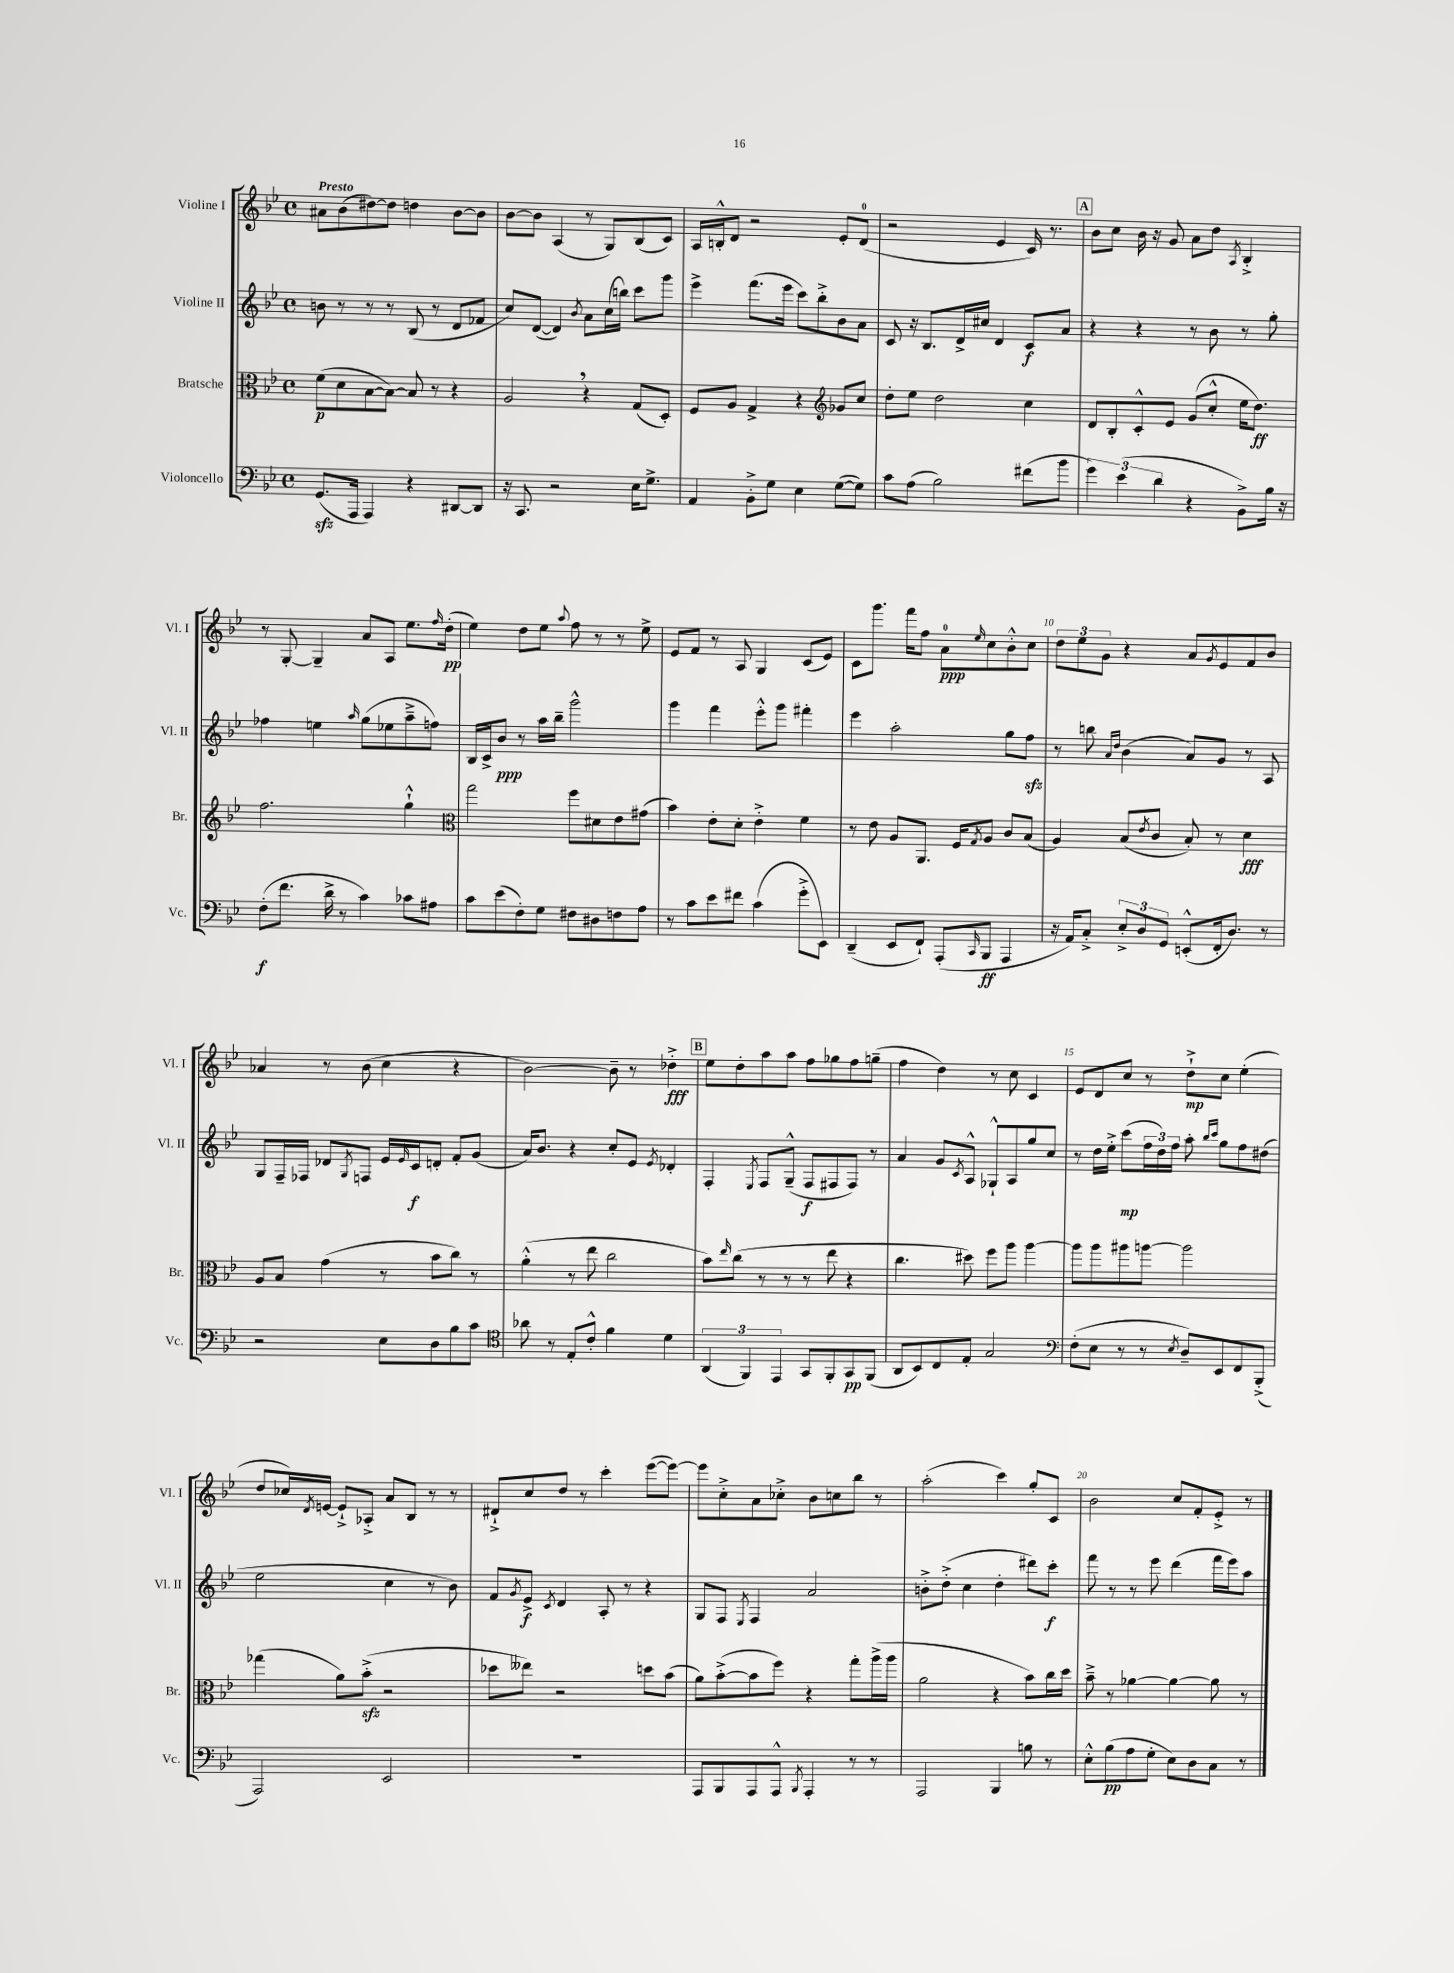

**kern	**dynam	**kern	**dynam	**kern	**dynam	**kern	**dynam
*part4	*part4	*part3	*part3	*part2	*part2	*part1	*part1
*staff4	*staff4	*staff3	*staff3	*staff2	*staff2	*staff1	*staff1
*I"Violoncello	*	*I"Bratsche	*	*I"Violine II	*	*I"Violine I	*
*I'Vc.	*	*I'Br.	*	*I'Vl. II	*	*I'Vl. I	*
*clefF4	*	*clefC3	*	*clefG2	*	*clefG2	*
*k[b-e-]	*	*k[b-e-]	*	*k[b-e-]	*	*k[b-e-]	*
*M4/4	*	*M4/4	*	*M4/4	*	*M4/4	*
*met(c)	*	*met(c)	*	*met(c)	*	*met(c)	*
=1	=1	=1	=1	=1	=1	=1	=1
!	!	!	!	!	!	!LO:TX:a:B:t=Presto	!
(8.GGzz/L	.	(8f\L	p	8bn\	.	8a#X\L	.
.	.	8d\	.	8r	.	(8b-\	.
16AAA/Jk	.	.	.	.	.	.	.
4AAA/)	.	[8B-\	.	8r	.	[8dd#X\)	.
.	.	8B-\J_)	.	8r	.	8dd#\J]	.
4r	.	8B-/]	.	(8B-/	.	4ddn\	.
.	.	8r	.	8r	.	.	.
[8DD#X/L	.	4r	.	8d/L	.	[8b-\L	.
8DD#/J]	.	.	.	8f-X/J	.	8b-\J]	.
=2	=2	=2	=2	=2	=2	=2	=2
16r	.	2A,/	.	8cc/L)	.	[8b-\L	.
8.CC/	.	.	.	.	.	.	.
.	.	.	.	([8d/J	.	8b-\J]	.
2r	.	.	.	4d/])	.	(4A/	.
.	.	.	.	8qb-/	.	.	.
.	.	4r	.	8a\L	.	8r	.
.	.	.	.	(16cc\L	.	8G/L)	.
.	.	.	.	16bbn\JJ)	.	.	.
16E-\KL	.	(8G/L	.	8ccc\L	.	(8B-/	.
8.G^\J	.	.	.	.	.	.	.
.	.	8D'/J)	.	8ggg\J	.	8c/J)	.
=3	=3	=3	=3	=3	=3	=3	=3
4AA/	.	8F/L	.	4eee-^\	.	16A/LL	.
.	.	.	.	.	.	16Bn'^^/J	.
.	.	8A/J	.	.	.	8d/J	.
8BB-'^\L	.	4G^/	.	(8.fff\L	.	2r	.
8G\J	.	.	.	.	.	.	.
.	.	.	.	16eee-\Jk	.	.	.
4E-\	.	4r	.	8ccc\L)	.	.	.
.	.	.	.	8bb-'^\	.	.	.
*	*	*clefG2	*	*	*	*	*
([8G\L	.	8g-X/L	.	8b-\	.	8e-'/L	.
8G\J])	.	8cc/J	.	8a\J	.	(8d/J	.
=4	=4	=4	=4	=4	=4	=4	=4
8c\L	.	8dd'\L	.	8c/	.	2r	.
(8A\J	.	8ee-\J	.	16r	.	.	.
.	.	.	.	8.B-/L	.	.	.
2B-\)	.	2dd\	.	.	.	.	.
.	.	.	.	16d^/L	.	.	.
.	.	.	.	16cc#X/JJ	.	.	.
.	.	.	.	4d/	.	4e-/	.
(8f#X\L	.	4cc\	.	8c/L	f	16c/)	.
.	.	.	.	.	.	8.r	.
8b-\J	.	.	.	8a/J	.	.	.
!!LO:REH:place=s1:t=A
=5	=5	=5	=5	=5	=5	=5	=5
6g\)	.	8d/L	.	4r	.	8b-\L	.
.	.	8B-'/	.	.	.	8cc\J	.
(6e-\	.	.	.	.	.	.	.
.	.	8c'^^/	.	4r	.	16b-\	.
.	.	.	.	.	.	16r	.
6d\	.	.	.	.	.	.	.
.	.	8e-/J	.	.	.	8g/	.
4r	.	(8g/L	.	8r	.	8a\L	.
.	.	8cc'^^/J	.	8b-\	.	8dd\J	.
.	.	.	.	.	.	8qA/	.
8BB-^\L)	.	16ee-\KL	.	8r	.	4B-'^/	.
.	.	8.dd\J)	ff	.	.	.	.
16B-\Jk	.	.	.	8gg'\	.	.	.
16r	.	.	.	.	.	.	.
!!LO:LB:g=z
=6	=6	=6	=6	=6	=6	=6	=6
(8F'\L	f	2.ff\	.	4ff-X\	.	8r	.
8.f\J	.	.	.	.	.	[8G'/	.
.	.	.	.	4een\	.	4G~/]	.
16d^\	.	.	.	.	.	.	.
8r	.	.	.	.	.	.	.
.	.	.	.	16qqaa/	.	.	.
4c\)	.	.	.	(8gg\L	.	8a/L	.
.	.	.	.	8ee-X\	.	8A/J	.
8c-X\L	.	4gg`^^\	.	8aa~^\	.	8.ee-\L	.
8A#X\J	.	.	.	8ffn\J)	.	.	.
.	.	.	.	.	.	16qqff/	.
.	.	.	.	.	.	(16dd'\Jk	pp
=7	=7	=7	=7	=7	=7	=7	=7
*	*	*clefC3	*	*	*	*	*
8c\L	.	2gg\	.	16B-/LL	.	4ee-\)	.
.	.	.	.	16c^/J	.	.	.
(8e-\	.	.	.	8b-/J	ppp	.	.
8F'\)	.	.	.	8r	.	8dd\L	.
8G\J	.	.	.	16aa\LL	.	8ee-\J	.
.	.	.	.	16bb-~\JJ	.	.	.
.	.	.	.	.	.	8qqaa/	.
8F#X\L	.	8ff\L	.	2ggg^^\	.	8ff\	.
8D#X\	.	8d#X\	.	.	.	8r	.
8Fn\	.	8e-\	.	.	.	8r	.
8A\J	.	(8g#X\J	.	.	.	8ee-^\	.
=8	=8	=8	=8	=8	=8	=8	=8
8r	.	4b-\)	.	4ggg\	.	8e-/L	.
8c\L	.	.	.	.	.	8f/J	.
8e-\	.	8e-'\L	.	4fff\	.	8r	.
8f#X\J	.	8d'\J	.	.	.	8A/	.
(4c\	.	4e-'^\	.	8eee-'^^\L	.	4G/	.
.	.	.	.	8ggg\J	.	.	.
8g'^\L	.	4f\	.	4fff#X'\	.	(8c/L	.
8EE-\J)	.	.	.	.	.	8e-/J)	.
=9	=9	=9	=9	=9	=9	=9	=9
(4DD~/	.	8r	.	4eee-\	.	8c\L	.
.	.	8e-\	.	.	.	8.ggg\J	.
8EE-/L	.	8A/L	.	2aa'\	.	.	.
.	.	.	.	.	.	16fff\KL	.
8FF`/J)	.	8.AA/J	.	.	.	8ff\J	.
(8AAA'/L	.	.	.	.	.	8a\L	ppp
.	.	16F/KL	.	.	.	.	.
16qqCC/	.	8qG/	.	.	.	16qqee-/	.
8BBB-/J	ff	8A/J	.	.	.	8cc\	.
4AAA/	.	8c/L	.	8gg\L	.	8b-'^^\	.
.	.	(8B-/J	.	8ffzz\J	.	8cc\J	.
=10	=10	=10	=10	=10	=10	=10	=10
16r	.	4A/)	.	8r	.	12dd\L	.
16AA/KL)	.	.	.	.	.	.	.
.	.	.	.	.	.	12ee-\	.
8C'^/J	.	.	.	8bbn\	.	.	.
.	.	.	.	.	.	12g\J	.
.	.	.	.	16qqa/LL	.	.	.
.	.	.	.	16qqdd/JJ	.	.	.
12E-'^/L	.	(8B-/L	.	(4b-\	.	4r	.
12D/	.	.	.	.	.	.	.
.	.	8qe-/	.	.	.	.	.
.	.	8c/J	.	.	.	.	.
12GG/J	.	.	.	.	.	.	.
(8EEn'^^/L	.	8B-'/)	.	8a/L)	.	8a/L	.
.	.	.	.	.	.	8qg/	.
16FF'/k	.	8r	.	8g/J	.	8e-/	.
8.D/J)	.	.	.	.	.	.	.
.	.	4d\	fff	8r	.	8f/	.
8r	.	.	.	8A/	.	8b-/J	.
!!LO:LB:g=z
=11	=11	=11	=11	=11	=11	=11	=11
2r	.	8A/L	.	8G/L	.	4a-X/	.
.	.	8B-/J	.	16F~/L	.	.	.
.	.	.	.	16F-X/JJ	.	.	.
.	.	(4g\	.	8d-X/L	.	8r	.
.	.	.	.	8qG/	.	.	.
.	.	.	.	8Fn/J	.	(8b-\	.
8E-\L	.	8r	.	16e-/LL	.	4cc\	.
.	.	.	.	16qqe-/	.	.	.
.	.	.	.	16c/J	f	.	.
8D\	.	8b-\L	.	8dn'/J	.	.	.
8B-\	.	8cc\J)	.	8f'/L	.	4r	.
8c\J	.	8r	.	(8g/J	.	.	.
=12	=12	=12	=12	=12	=12	=12	=12
*clefC4	*	*	*	*	*	*	*
8a-X\	.	(4a'^^\	.	16a/KL)	.	[2b-\)	.
.	.	.	.	8.b-/J	.	.	.
8r	.	.	.	.	.	.	.
8E-'/L	.	8r	.	4r	.	.	.
8c'^^/J	.	8ee-\	.	.	.	.	.
4f\	.	2cc\	.	8cc'/L	.	8b-~\]	.
.	.	.	.	8e-/J	.	8r	.
.	.	.	.	8qe-/	.	.	.
4d\	.	.	.	4d-X'/	.	4dd-X'^\	fff
!!LO:REH:place=s1:t=B
=13	=13	=13	=13	=13	=13	=13	=13
(6AA/	.	8b-\L)	.	4F'/	.	8ee-\L	.
.	.	16qqee-/	.	.	.	.	.
.	.	(8cc\J	.	.	.	8dd'\	.
6FF/)	.	.	.	.	.	.	.
.	.	.	.	8qE-/	.	.	.
.	.	8r	.	8F/L	.	8aa\	.
6EE-/	.	.	.	.	.	.	.
.	.	8r	.	(8G~^^/J	.	8aa\J	.
8GG/L	.	8r	.	8F/L	f	8ff\L	.
8FF'/	.	8ee-\	.	8F#X/	.	8gg-X\	.
8GG/	pp	4r	.	8F#/J)	.	8ff\	.
(8FF/J	.	.	.	8r	.	(8ggn~\J	.
=14	=14	=14	=14	=14	=14	=14	=14
8AA/L	.	4.cc\	.	4a/	.	4ff\	.
8BB-/)	.	.	.	.	.	.	.
8C/	.	.	.	8g/L	.	4dd\)	.
.	.	.	.	8qc/	.	.	.
8E-'/J	.	8dd#X\)	.	8A^^/J	.	.	.
2G/	.	8ff\L	.	8G-X`^^/L	.	8r	.
.	.	8aa\J	.	8A/	.	8cc\	.
.	.	[4aa\	.	8gg/	.	4c/	.
.	.	.	.	8cc/J	.	.	.
=15	=15	=15	=15	=15	=15	=15	=15
*clefF4	*	*	*	*	*	*	*
(8F'\L	.	8aa\L]	.	8r	.	8e-/L	.
8E-\J	.	8aa\	.	16dd\LL	.	8d/	.
.	.	.	.	16ee-'^\JJ	.	.	.
8r	.	8aa#X\	.	(8ccc\L	mp	8cc/J	.
8r	.	[8aan\J	.	24ff\L	.	8r	.
.	.	.	.	24dd\)	.	.	.
.	.	.	.	24ff\JJ	.	.	.
8qE-/	.	.	.	.	.	.	.
8D~/L)	.	2aa\]	.	8aa'\	.	8dd`^\L	mp
.	.	.	.	16qqbb-/LL	.	.	.
.	.	.	.	16qqccc/JJ	.	.	.
8EE-/	.	.	.	8gg\L	.	8cc\J	.
8FF/	.	.	.	8ff\	.	(4ee-'\	.
(8BBB-'^/J	.	.	.	(8dd#X\J	.	.	.
!!LO:LB:g=z
=16	=16	=16	=16	=16	=16	=16	=16
2AAA/)	.	(4gg-X\	.	2ee-\	.	8dd/L	.
.	.	.	.	.	.	16cc-X/L)	.
.	.	.	.	.	.	8qd/	.
.	.	.	.	.	.	[16en/JJ	.
.	.	8a\L)	.	.	.	8e`^/L]	.
.	.	(8b-zz'^\J	.	.	.	8A-X'^/J	.
2EE-/	.	2r	.	4cc\	.	8a/L	.
.	.	.	.	.	.	8B-/J	.
.	.	.	.	8r	.	8r	.
.	.	.	.	8b-\)	.	8r	.
=17	=17	=17	=17	=17	=17	=17	=17
1r	.	8dd-X\L	.	8f/L	.	8d#X`^/L	.
.	.	.	.	8qg/	.	.	.
.	.	8ee--X\J)	.	8e-^/J	f	8cc/	.
.	.	.	.	8qc/	.	.	.
.	.	2r	.	4d/	.	8dd/J	.
.	.	.	.	.	.	8r	.
.	.	.	.	8A'/	.	4ccc'\	.
.	.	.	.	8r	.	.	.
.	.	8ddn\L	.	4r	.	([8eee-\L	.
.	.	(8b-\J	.	.	.	8eee-\J_)	.
=18	=18	=18	=18	=18	=18	=18	=18
8AAA/L	.	8a\L)	.	8G/L	.	8eee-\L]	.
8BBB-/	.	([8b-'^\	.	8F/J	.	8cc'^\	.
.	.	.	.	8qE-/	.	.	.
8AAA/	.	8b-\]	.	4F/	.	8a\	.
8AAA^^/J	.	8ff\J)	.	.	.	8cc-X'^\J	.
8qBBB-/	.	.	.	.	.	.	.
4AAA'/	.	4r	.	2a/	.	8b-\L	.
.	.	.	.	.	.	8ccn\	.
8r	.	8gg'\L	.	.	.	8bb-\J	.
8r	.	(16aa^\L	.	.	.	8r	.
.	.	16aa\JJ	.	.	.	.	.
=19	=19	=19	=19	=19	=19	=19	=19
2AAA/	.	2a\	.	8bn'^\L	.	(2aa'\	.
.	.	.	.	(8dd'^\J	.	.	.
.	.	.	.	4cc\	.	.	.
4BBB-/	.	4r	.	4dd'\	.	4ccc\)	.
8Bn\	.	8b-\L)	.	8ddd#X\L)	.	8gg'/L	.
8r	.	16cc\L	.	8ccc'\J	f	8c/J	.
.	.	16dd\JJ	.	.	.	.	.
=20	=20	=20	=20	=20	=20	=20	=20
8E-'^^\L	.	8b-~^\	.	8fff\	.	2b-\	.
(8B-\	pp	8r	.	8r	.	.	.
8A\	.	[4a-X\	.	8r	.	.	.
8G'\J	.	.	.	8eee-\	.	.	.
8E-\L)	.	4a-\_	.	(4ddd\	.	8cc/L	.
8D\	.	.	.	.	.	8f'/	.
8C\J	.	8a-\]	.	16fff\LL	.	8e-'^/J	.
.	.	.	.	16eee-\J)	.	.	.
8r	.	8r	.	8aa\J	.	8r	.
==	==	==	==	==	==	==	==
*-	*-	*-	*-	*-	*-	*-	*-
